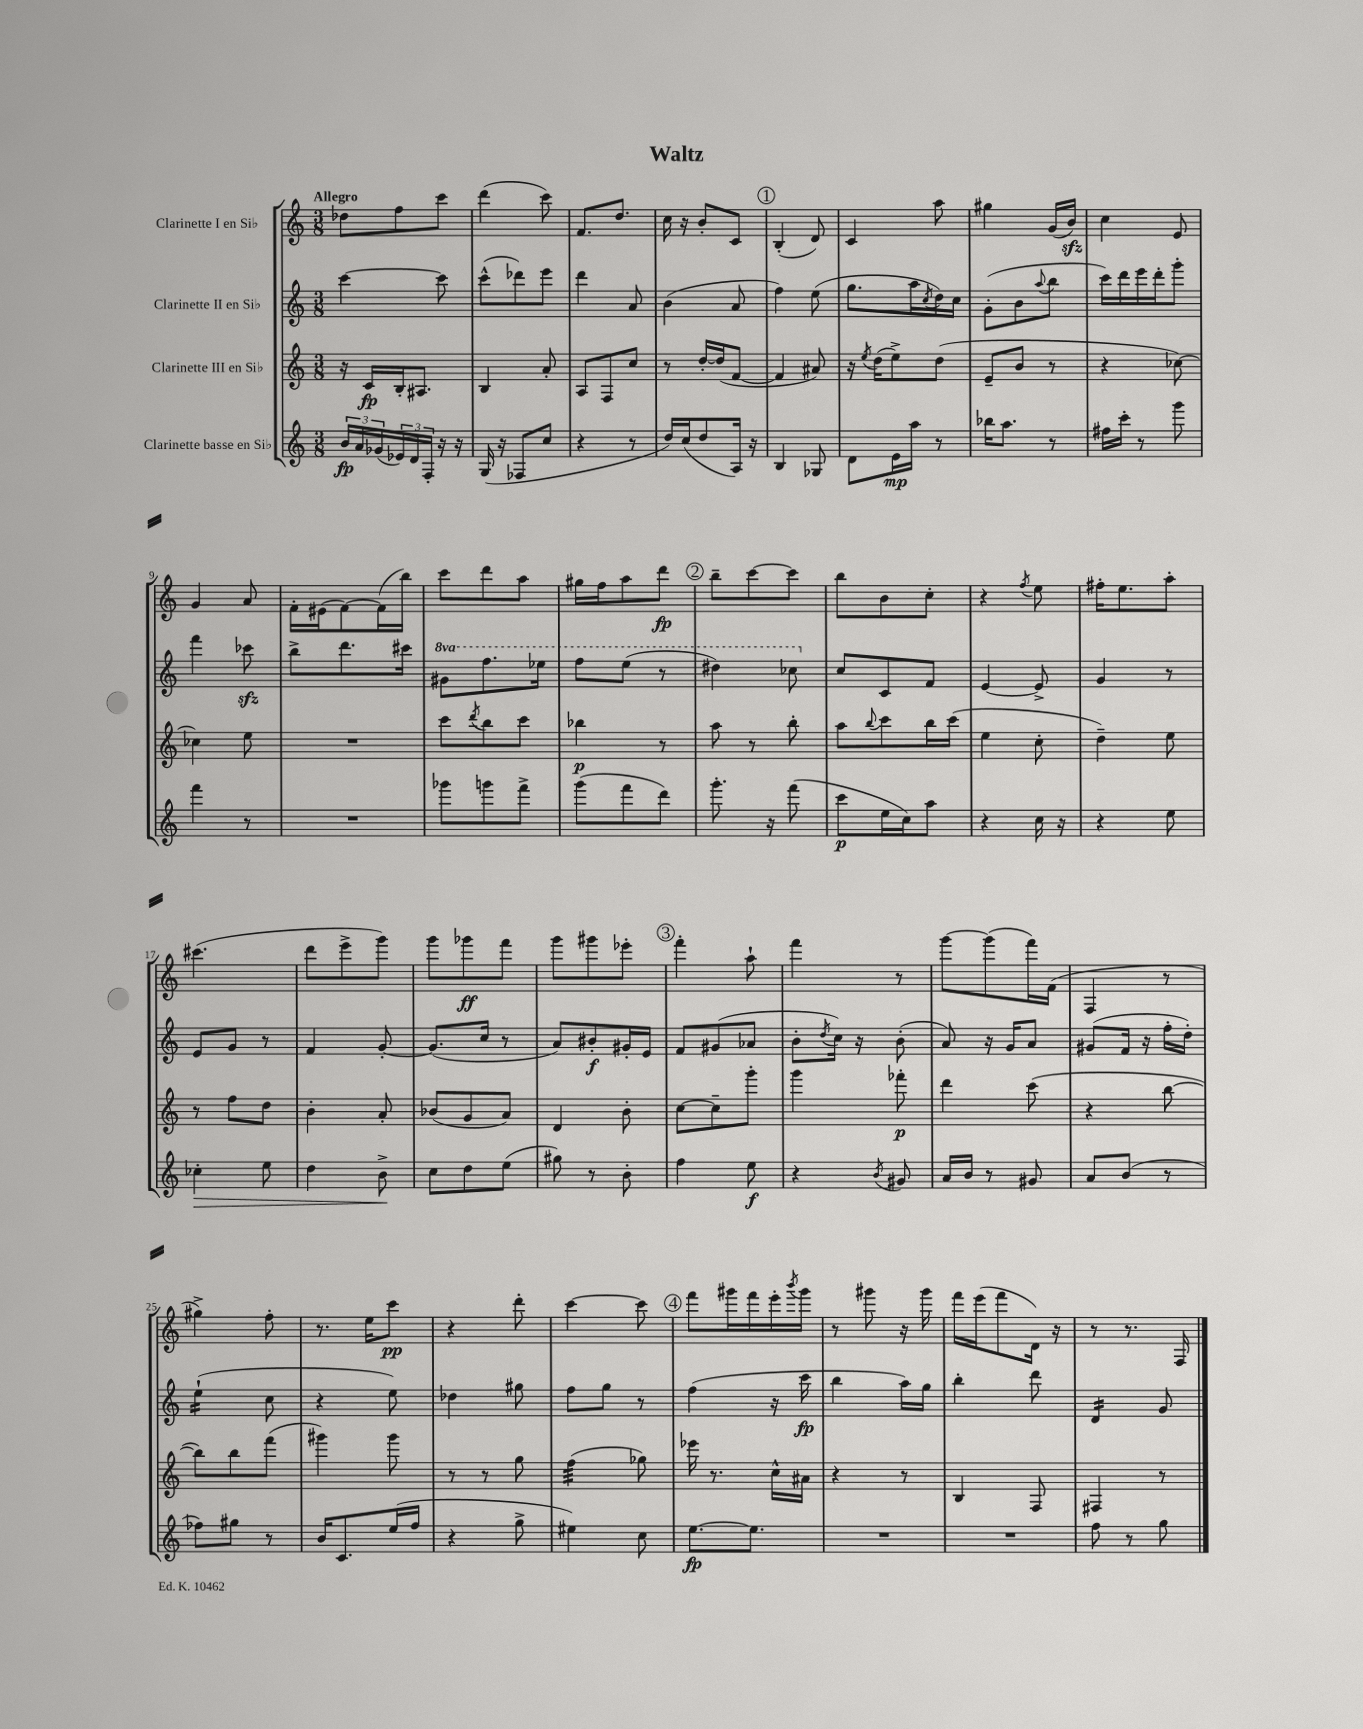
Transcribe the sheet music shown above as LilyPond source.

\header { title = "Waltz" }
<<
\new StaffGroup <<
\new Staff = "s0" \with { instrumentName = "Clarinette I en Sib" } {
    \clef treble \key c \major \numericTimeSignature \time 3/8 \tempo "Allegro"
    des''8 f''8 c'''8 |
    d'''4( c'''8) |
    f'8. d''8. |
    c''16 r16 b'8-. c'8 |
    \mark \markup { \circle "1" } b4-.( d'8) |
    c'4 a''8 |
    gis''4 g'16( b'16\sfz) |
    c''4 e'8 |
    g'4 a'8 |
    f'16-. eis'16( f'8~) f'16( b''16) |
    c'''8 d'''8 a''8 |
    gis''16 f''16 a''8 d'''8\fp |
    \mark \markup { \circle "2" } b''8-- c'''8~ c'''8 |
    b''8 b'8 c''8-. |
    r4 \acciaccatura { f''8 } e''8 |
    fis''16-. e''8. a''8-. |
    cis'''4.( |
    d'''8 e'''8-> g'''8) |
    g'''8 ges'''8\ff f'''8 |
    g'''8 gis'''8 ees'''8-. |
    \mark \markup { \circle "3" } f'''4-. a''8-! |
    f'''4 r8 |
    g'''8~ g'''8( f'''16) f'16( |
    f4 r8 |
    gis''4->) f''8-. |
    r8. e''16 c'''8\pp |
    r4 d'''8-. |
    c'''4~ c'''8 |
    \mark \markup { \circle "4" } f'''8 gis'''16 f'''16 e'''16-. \acciaccatura { b'''8 } gis'''16 |
    r8 gis'''8 r16 gis'''16 |
    f'''16 e'''16( f'''8 d'16) r16 |
    r8 r8. f16 \bar "|." |
}
\new Staff = "s1" \with { instrumentName = "Clarinette II en Sib" } {
    \clef treble \key c \major \numericTimeSignature \time 3/8 \set Staff.ottavationMarkups = #ottavation-simple-ordinals
    c'''4~ c'''8 |
    c'''8-^( des'''8) e'''8 |
    d'''4 a'8 |
    b'4( a'8 |
    \mark \markup { \circle "1" } f''4) e''8( |
    g''8. a''16 \acciaccatura { c''8 } d''16) c''16 |
    g'8-.( b'8 \appoggiatura { a''8 } b''8 |
    c'''16) d'''16 e'''16 d'''16-. g'''8-. |
    f'''4 ces'''8\sfz |
    b''8-> d'''8. cis'''16 |
    \ottava #1 gis''8 f'''8. ees'''16 |
    f'''8 e'''8( r8 |
    \mark \markup { \circle "2" } dis'''4) ces'''8 \ottava #0 |
    c''8 c'8 f'8 |
    e'4~ e'8-> |
    g'4 r8 |
    e'8 g'8 r8 |
    f'4 g'8~-. |
    g'8.( c''16 r8 |
    a'8) bis'8-.\f gis'16-. e'16 |
    \mark \markup { \circle "3" } f'8 gis'8( aes'8 |
    b'8-. \acciaccatura { d''8 } c''16) r16 b'8-.( |
    a'8) r16 g'16 a'8 |
    gis'8( f'16 r16 f''16-. d''16-.) |
    e''4:16-!( c''8 |
    r4 e''8) |
    des''4 gis''8 |
    f''8 g''8 r8 |
    \mark \markup { \circle "4" } f''4( r16 c'''16\fp |
    b''4 a''16) g''16 |
    b''4-. d'''8 |
    d'4:16 g'8 \bar "|." |
}
\new Staff = "s2" \with { instrumentName = "Clarinette III en Sib" } {
    \clef treble \key c \major \numericTimeSignature \time 3/8
    r16 c'16\fp b16-. ais8. |
    b4 a'8-. |
    a8 f8 c''8 |
    r8 d''16~-. d''16( f'8~ |
    \mark \markup { \circle "1" } f'4 ais'8) |
    r16 \acciaccatura { e''8 } d''16( e''8->) d''8( |
    e'8-- b'8 r8 |
    r4 ces''8~) |
    ces''4 e''8 |
    R4. |
    c'''8 \acciaccatura { d'''8 } b''8 c'''8 |
    bes''4\p r8 |
    \mark \markup { \circle "2" } a''8 r8 b''8-. |
    a''8 \appoggiatura { b''8 } c'''8 b''16 c'''16( |
    e''4 c''8-. |
    d''4--) e''8 |
    r8 f''8 d''8 |
    b'4-. a'8-. |
    bes'8( g'8 a'8) |
    d'4 b'8-. |
    \mark \markup { \circle "3" } c''8~ c''8-- g'''8-. |
    g'''4 fes'''8-.\p |
    d'''4 c'''8( |
    r4 b''8~ |
    b''8) b''8 f'''8( |
    gis'''4) gis'''8 |
    r8 r8 g''8 |
    f''4:32( ges''8) |
    \mark \markup { \circle "4" } ees'''16 r8. c''16-^ ais'16 |
    r4 r8 |
    b4 f8 |
    fis4 r8 \bar "|." |
}
\new Staff = "s3" \with { instrumentName = "Clarinette basse en Sib" } {
    \clef treble \key c \major \numericTimeSignature \time 3/8
    \tuplet 3/2 { b'16\fp a'16 ges'16( } \tuplet 3/2 { ees'16) d'16 f16-. } r16 r16 |
    g16( r16 fes8 c''8 |
    r4 r8 |
    d''16) c''16( d''8 a16) r16 |
    \mark \markup { \circle "1" } b4 ges8 |
    d'8 e'16\mp a''16 r8 |
    bes''16 a''8. r8 |
    fis''16 c'''16-. r8 g'''8 |
    f'''4 r8 |
    R4. |
    ges'''8 g'''8 f'''8-> |
    g'''8( f'''8 d'''8) |
    \mark \markup { \circle "2" } g'''8.-. r16 f'''8( |
    c'''8\p e''16 c''16) a''8 |
    r4 c''16 r16 |
    r4 e''8 |
    ces''4-.\> e''8 |
    d''4 b'8->\! |
    c''8 d''8 e''8( |
    gis''8) r8 b'8-. |
    \mark \markup { \circle "3" } f''4 e''8\f |
    r4 \acciaccatura { b'8 } gis'8 |
    a'16 b'16 r8 gis'8 |
    a'8 b'8( r8 |
    fes''8) gis''8 r8 |
    b'16 c'8. e''16( f''16 |
    r4 g''8-> |
    eis''4) c''8 |
    \mark \markup { \circle "4" } e''8.~\fp e''8. |
    R4. |
    R4. |
    f''8 r8 g''8 \bar "|." |
}
>>
>>
